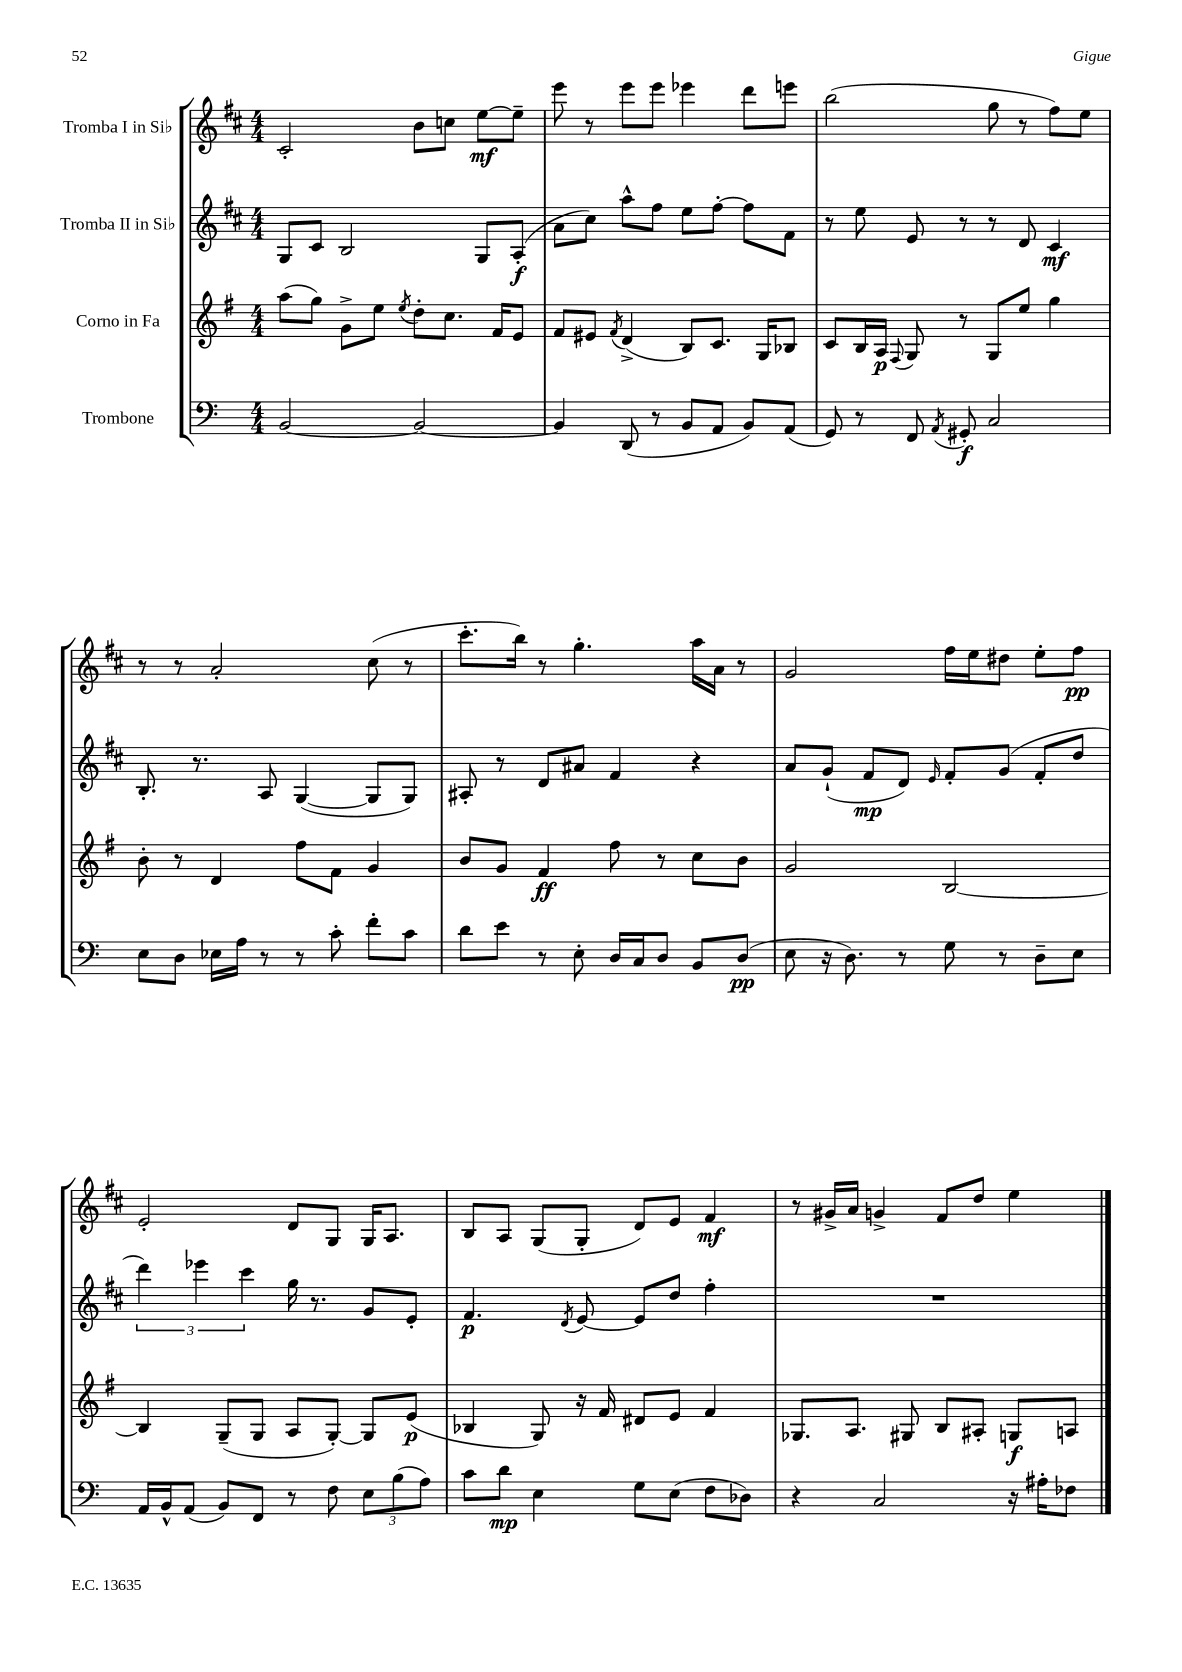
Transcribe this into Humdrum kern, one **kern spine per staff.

**kern	**dynam	**kern	**dynam	**kern	**dynam	**kern	**dynam
*part4	*part4	*part3	*part3	*part2	*part2	*part1	*part1
*staff4	*staff4	*staff3	*staff3	*staff2	*staff2	*staff1	*staff1
*I"Trombone	*	*I"Corno in Fa	*	*I"Tromba II in Si♭	*	*I"Tromba I in Si♭	*
*clefF4	*	*clefG2	*	*clefG2	*	*clefG2	*
*k[]	*	*k[f#]	*	*k[f#c#]	*	*k[f#c#]	*
*M4/4	*	*M4/4	*	*M4/4	*	*M4/4	*
=19	=19	=19	=19	=19	=19	=19	=19
[2BB/	.	(8aa\L	.	8G/L	.	2c#'/	.
.	.	8gg\J)	.	8c#/J	.	.	.
.	.	8g^\L	.	2B/	.	.	.
.	.	8ee\J	.	.	.	.	.
.	.	8qee/	.	.	.	.	.
2BB/_	.	8dd'\L	.	.	.	8b\L	.
.	.	8.cc\J	.	.	.	8ccn\J	.
.	.	.	.	8G/L	.	[8ee\L	mf
.	.	16f#/KL	.	.	.	.	.
.	.	8e/J	.	(8A'/J	f	8ee~\J]	.
=20	=20	=20	=20	=20	=20	=20	=20
4BB/]	.	8f#/L	.	8a\L	.	8eee\	.
.	.	8e#X/J	.	8cc#\J)	.	8r	.
.	.	8qf#/	.	.	.	.	.
(8DD/	.	(4d^/	.	8aa^^\L	.	8eee\L	.
8r	.	.	.	8ff#\J	.	8eee\J	.
8BB/L	.	8B/L)	.	8ee\L	.	4eee-X\	.
8AA/J	.	8.c/J	.	[8ff#'\J	.	.	.
8BB/L)	.	.	.	8ff#\L]	.	8ddd\L	.
.	.	16G/KL	.	.	.	.	.
(8AA/J	.	8B-X/J	.	8f#\J	.	8eeen\J	.
=21	=21	=21	=21	=21	=21	=21	=21
8GG/)	.	8c/L	.	8r	.	(2bb\	.
8r	.	16B/L	.	8ee\	.	.	.
.	.	16A/JJ	p	.	.	.	.
.	.	8qqF#/	.	.	.	.	.
8FF/	.	8G/	.	8e/	.	.	.
8qAA/	.	.	.	.	.	.	.
8GG#X'/	f	8r	.	8r	.	.	.
2C/	.	8G/L	.	8r	.	8gg\	.
.	.	8ee/J	.	8d/	.	8r	.
.	.	4gg\	.	4c#/	mf	8ff#\L)	.
.	.	.	.	.	.	8ee\J	.
!!LO:LB:g=z
=22	=22	=22	=22	=22	=22	=22	=22
8E\L	.	8b'\	.	8.B'/	.	8r	.
8D\J	.	8r	.	.	.	8r	.
.	.	.	.	8.r	.	.	.
16E-X\LL	.	4d/	.	.	.	2a'/	.
16A\JJ	.	.	.	.	.	.	.
8r	.	.	.	8A/	.	.	.
8r	.	8ff#\L	.	([4G/	.	.	.
8c'\	.	8f#\J	.	.	.	.	.
8f'\L	.	4g/	.	8G/L]	.	(8cc#\	.
8c\J	.	.	.	8G/J)	.	8r	.
=23	=23	=23	=23	=23	=23	=23	=23
8d\L	.	8b/L	.	8A#X'/	.	8.ccc#'\L	.
8e\J	.	8g/J	.	8r	.	.	.
.	.	.	.	.	.	16bb\Jk)	.
8r	.	4f#/	ff	8d/L	.	8r	.
8E'\	.	.	.	8a#X/J	.	4.gg'\	.
16D/LL	.	8ff#\	.	4f#/	.	.	.
16C/J	.	.	.	.	.	.	.
8D/J	.	8r	.	.	.	.	.
8BB/L	.	8cc\L	.	4r	.	16aa\LL	.
.	.	.	.	.	.	16a\JJ	.
(8D/J	pp	8b\J	.	.	.	8r	.
=24	=24	=24	=24	=24	=24	=24	=24
8E\	.	2g/	.	8a/L	.	2g/	.
16r	.	.	.	(8g`/J	.	.	.
8.D\)	.	.	.	.	.	.	.
.	.	.	.	8f#/L	mp	.	.
8r	.	.	.	8d/J)	.	.	.
.	.	.	.	16qqe/	.	.	.
8G\	.	[2B/	.	8f#'/L	.	16ff#\LL	.
.	.	.	.	.	.	16ee\J	.
8r	.	.	.	(8g/J	.	8dd#X\J	.
8D~\L	.	.	.	8f#'/L	.	8ee'\L	.
8E\J	.	.	.	8dd/J	.	8ff#\J	pp
!!LO:LB:g=z
=25	=25	=25	=25	=25	=25	=25	=25
16AA/LL	.	4B/]	.	6ddd\)	.	2e'/	.
16BB^^/J	.	.	.	.	.	.	.
(8AA/J	.	.	.	.	.	.	.
.	.	.	.	6eee-X\	.	.	.
8BB/L)	.	(8G~/L	.	.	.	.	.
.	.	.	.	6ccc#\	.	.	.
8FF/J	.	8G/J	.	.	.	.	.
8r	.	8A/L	.	16gg\	.	8d/L	.
.	.	.	.	8.r	.	.	.
8F\	.	[8G'/J)	.	.	.	8G/J	.
12E\L	.	8G/L]	.	8g/L	.	16G/KL	.
.	.	.	.	.	.	8.A/J	.
(12B\	.	.	.	.	.	.	.
.	.	(8e/J	p	8e'/J	.	.	.
12A\J)	.	.	.	.	.	.	.
=26	=26	=26	=26	=26	=26	=26	=26
8c\L	.	4B-X/	.	4.f#/	p	8B/L	.
8d\J	mp	.	.	.	.	8A/J	.
4E\	.	8G/)	.	.	.	(8G/L	.
.	.	.	.	8qd/	.	.	.
.	.	16r	.	[8e/	.	8G'/J	.
.	.	16f#/	.	.	.	.	.
8G\L	.	8d#X/L	.	8e/L]	.	8d/L)	.
(8E\J	.	8e/J	.	8dd/J	.	8e/J	.
8F\L	.	4f#/	.	4ff#'\	.	4f#/	mf
8D-X\J)	.	.	.	.	.	.	.
=27	=27	=27	=27	=27	=27	=27	=27
4r	.	8.G-X/L	.	1r	.	8r	.
.	.	.	.	.	.	16g#X^/LL	.
.	.	8.A/J	.	.	.	16a/JJ	.
2C/	.	.	.	.	.	4gn^/	.
.	.	8G#X/	.	.	.	.	.
.	.	8B/L	.	.	.	8f#/L	.
.	.	8A#X'/J	.	.	.	8dd/J	.
16r	.	8Gn/L	f	.	.	4ee\	.
16A#X'\KL	.	.	.	.	.	.	.
8F-X\J	.	8An/J	.	.	.	.	.
==	==	==	==	==	==	==	==
*-	*-	*-	*-	*-	*-	*-	*-
